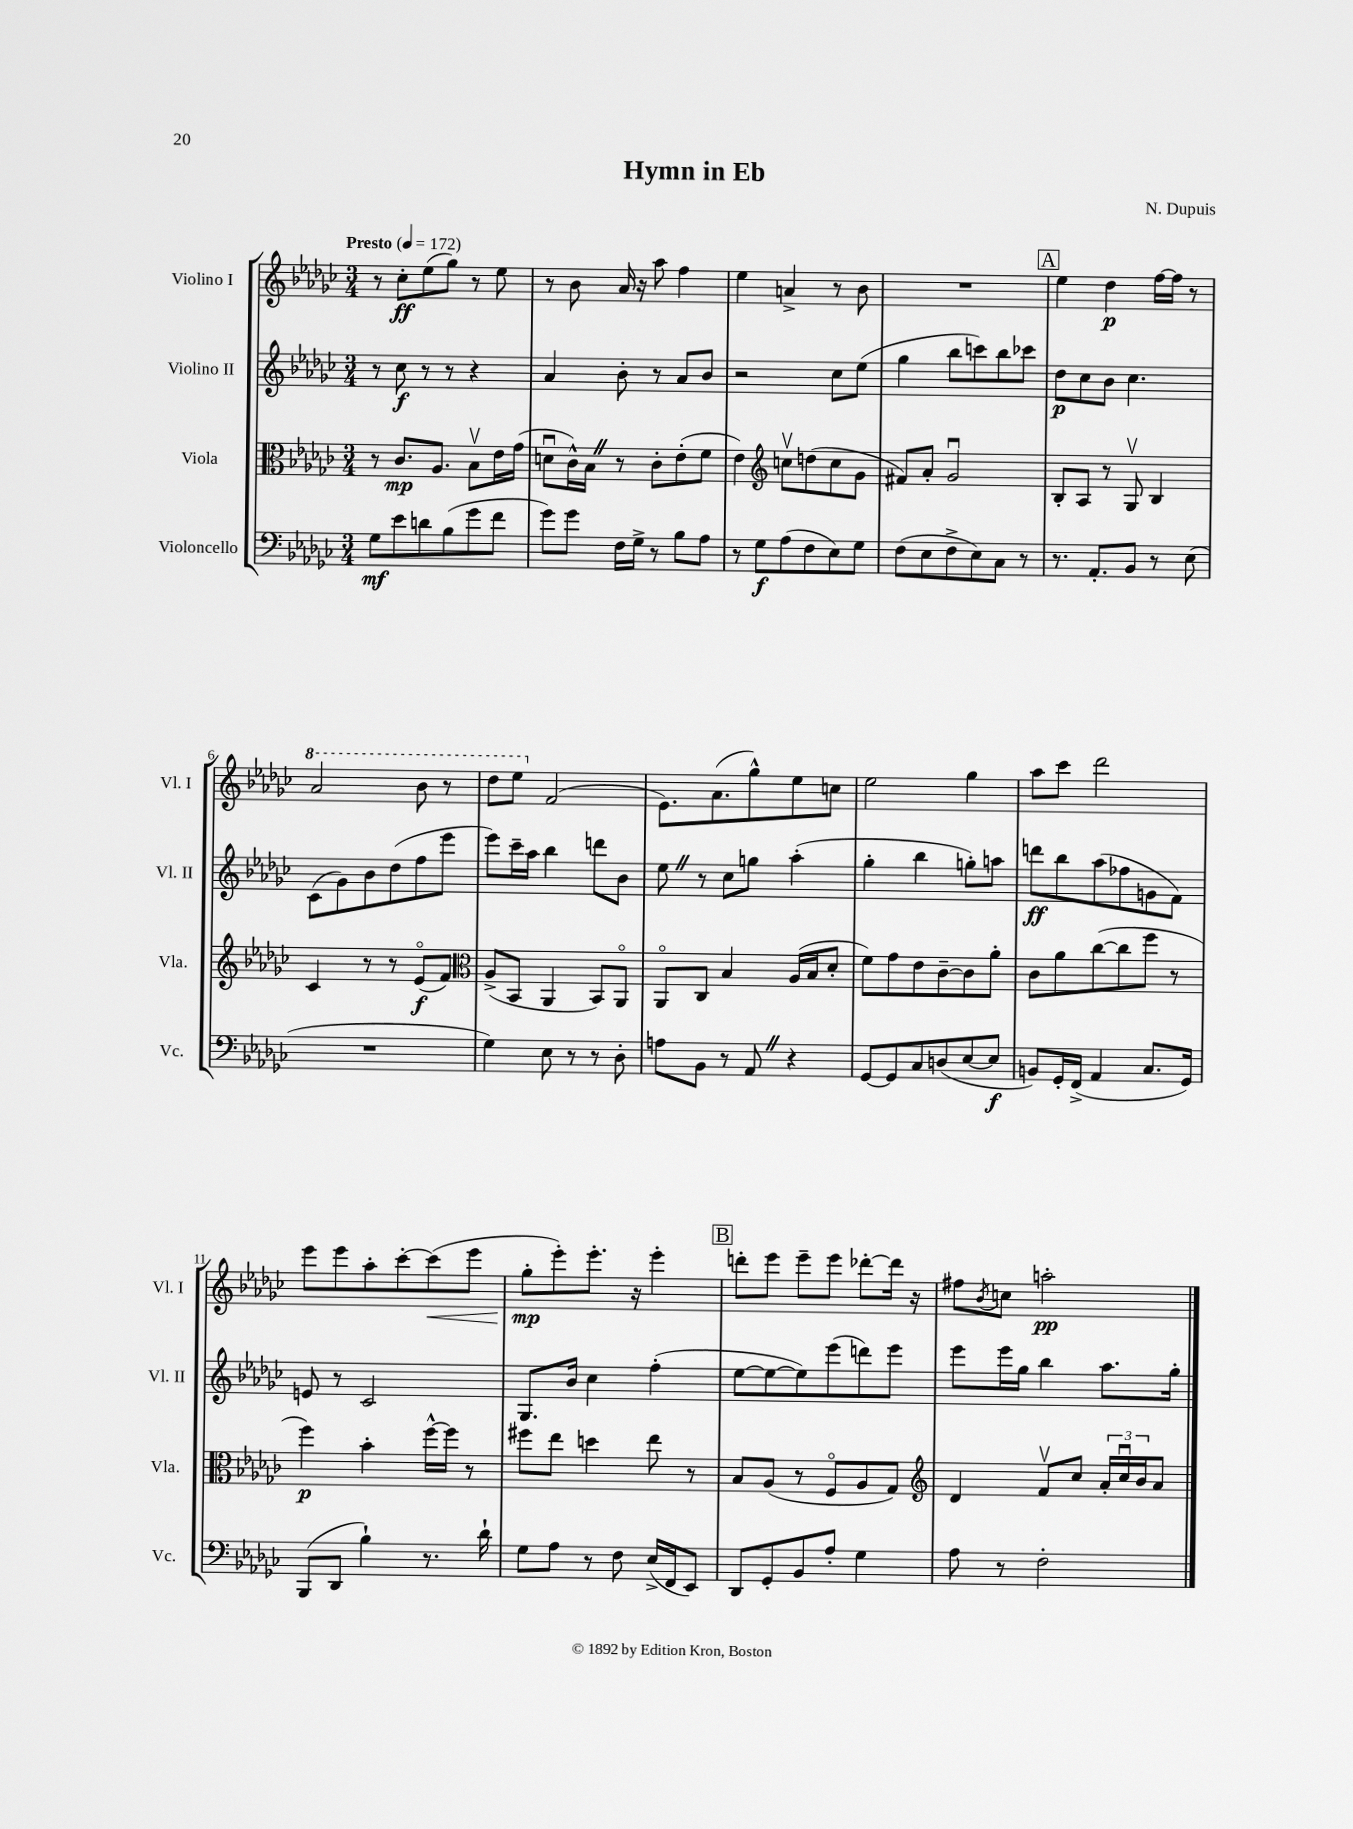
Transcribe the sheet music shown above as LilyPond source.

\header { title = "Hymn in Eb" composer = "N. Dupuis" }
<<
\new StaffGroup <<
\new Staff = "s0" \with { instrumentName = "Violino I" shortInstrumentName = "Vl. I" } {
    \clef treble \key ges \major \numericTimeSignature \time 3/4 \tempo "Presto" 4 = 172
    r8 ces''8-.\ff ees''8( ges''8) r8 ees''8 |
    r8 bes'8 aes'16 r16 aes''8 f''4 |
    ees''4 a'4-> r8 bes'8 |
    R2. |
    \mark \markup { \box "A" } ees''4 des''4\p f''16~ f''16 r8 |
    \ottava #1 aes''2 bes''8 r8 |
    des'''8 ees'''8 \ottava #0 f'2( |
    ees'8.) aes'8.( ges''8-^) ees''8 c''8 |
    ees''2 ges''4 |
    aes''8 ces'''8 des'''2 |
    ees'''8 ees'''8 aes''8-. ces'''8~-. ces'''8\<( ees'''8 |
    ges''8-.\mp\! ees'''8-.) ees'''8.-. r16 ees'''4-. |
    \mark \markup { \box "B" } d'''8-. ees'''8 ees'''8-- ees'''8 des'''8~-. des'''16 r16 |
    fis''8 \acciaccatura { bes'8 } c''8 a''2-.\pp \bar "|." |
}
\new Staff = "s1" \with { instrumentName = "Violino II" shortInstrumentName = "Vl. II" } {
    \clef treble \key ges \major \numericTimeSignature \time 3/4
    r8 ces''8\f r8 r8 r4 |
    aes'4 bes'8-. r8 aes'8 bes'8 |
    r2 ces''8 ees''8( |
    ges''4 bes''8 c'''8) bes''8 ces'''8 |
    \mark \markup { \box "A" } des''8\p ces''8 bes'8 ces''4. |
    ces'8( ges'8) bes'8 des''8( f''8 ees'''8 |
    ees'''8) ces'''16-- aes''16 bes''4 d'''8 bes'8 |
    ees''8 \once \override BreathingSign.text = \markup { \musicglyph "scripts.caesura.straight" } \breathe r8 ces''8 g''8 aes''4-.( |
    ges''4-. bes''4 g''8-.) a''8 |
    d'''8\ff bes''8 aes''8( fes''8 g'8 f'8) |
    e'8 r8 ces'2 |
    ges8. bes'16 ces''4 f''4-.( |
    \mark \markup { \box "B" } ees''8~ ees''8~ ees''8) ees'''8( d'''8) ees'''8 |
    ees'''8 ees'''16 ges''16 bes''4 aes''8. ges''16-. \bar "|." |
}
\new Staff = "s2" \with { instrumentName = "Viola" shortInstrumentName = "Vla." } {
    \clef alto \key ges \major \numericTimeSignature \time 3/4
    r8 ces'8.\mp aes8. bes8\upbow ees'16 ges'16( |
    d'8\downbow ces'16-^) bes16 \once \override BreathingSign.text = \markup { \musicglyph "scripts.caesura.straight" } \breathe r8 ces'8-. ees'8-.( f'8 |
    ees'4) \clef treble c''8\upbow d''8( c''8 ges'8 |
    fis'8) aes'8-. ges'2\downbow |
    \mark \markup { \box "A" } bes8-. aes8 r8 ges8\upbow bes4 |
    ces'4 r8 r8 ees'8\flageolet\f( f'8) |
    \clef alto aes8->( bes,8 aes,4 bes,8) aes,8\flageolet |
    aes,8\flageolet ces8 bes4 aes16( bes16 des'8-. |
    f'8) ges'8 ees'8 ces'8~-- ces'8 aes'8-. |
    ces'8 aes'8 ces''8~( ces''8 f''8 r8 |
    f''4\p) bes'4-. f''16~-^ f''16 r8 |
    fis''8 ees''8 d''4 ees''8 r8 |
    \mark \markup { \box "B" } bes8 aes8( r8 f8\flageolet aes8 ges8) |
    \clef treble des'4 f'8\upbow ces''8 \tuplet 3/2 { aes'16-. ces''16\downbow bes'16 } aes'8 \bar "|." |
}
\new Staff = "s3" \with { instrumentName = "Violoncello" shortInstrumentName = "Vc." } {
    \clef bass \key ges \major \numericTimeSignature \time 3/4
    ges8\mf ees'8 d'8 bes8( ges'8 f'8 |
    ges'8) ges'8 f16 ges16-> r8 bes8 aes8 |
    r8 ges8\f aes8( f8 ees8) ges8 |
    f8( ees8 f8-> ees8) ces8 r8 |
    \mark \markup { \box "A" } r8. aes,8.-. bes,8 r8 ees8( |
    R2. |
    ges4) ees8 r8 r8 des8-. |
    a8 bes,8 r8 aes,8 \once \override BreathingSign.text = \markup { \musicglyph "scripts.caesura.straight" } \breathe r4 |
    ges,8~ ges,8 ces8 d8( ees8~ ees8\f |
    b,8) ges,16-. f,16->( aes,4 ces8. ges,16) |
    bes,,8( des,8 bes4-!) r8. des'16-! |
    ges8 aes8 r8 f8 ees16->( f,16 ees,8) |
    \mark \markup { \box "B" } des,8 ges,8-. bes,8 aes8-. ges4 |
    aes8 r8 f2-. \bar "|." |
}
>>
>>
